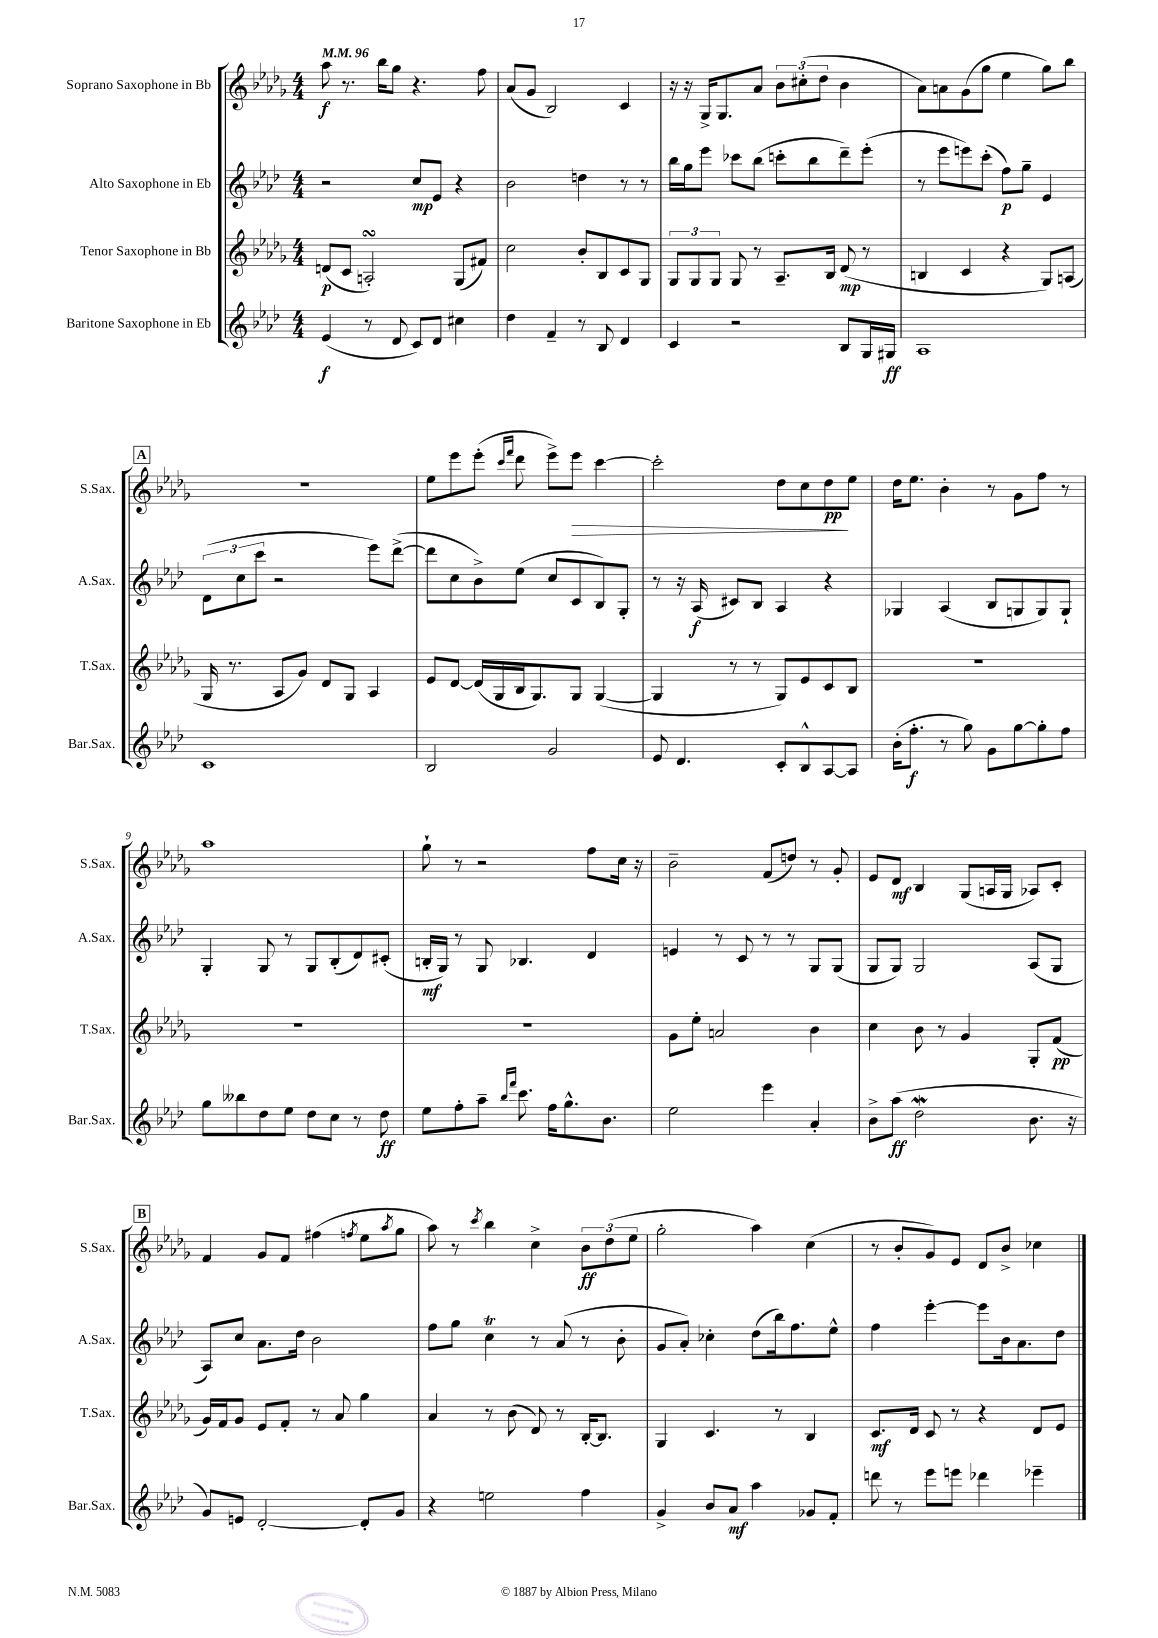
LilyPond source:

<<
\new StaffGroup <<
\new Staff = "s0" \with { instrumentName = "Soprano Saxophone in Bb" shortInstrumentName = "S.Sax." } {
    \clef treble \key des \major \numericTimeSignature \time 4/4 \tempo 4 = 96
    aes''8\f r8. bes''16 ges''8 r4. f''8 |
    aes'8( ges'8 bes2) c'4 |
    r16 r16 ges16-> ges8. aes'8 \tuplet 3/2 { bes'8 cis''8-.( des''8 } bes'4 |
    aes'8) a'8 ges'8( ges''8 ees''4 ges''8) bes''8 |
    \mark \markup { \box "A" } R1 |
    ees''8 ees'''8 ees'''8-.( \grace { c'''16 f'''16 } des'''8 ees'''8->) ees'''8\> c'''4~ |
    c'''2-. des''8 c''8 des''8\pp\! ees''8 |
    des''16 ees''8. bes'4-. r8 ges'8 f''8 r8 |
    aes''1 |
    ges''8-! r8 r2 f''8 c''16 r16 |
    bes'2-- f'8( d''8) r8 ges'8-. |
    ees'8 des'8\mf bes4 ges8( a16 ges16 aes8) c'8-. |
    \mark \markup { \box "B" } f'4 ges'8 f'8 fis''4( \acciaccatura { f''8 } ees''8 \acciaccatura { aes''8 } ges''8 |
    aes''8) r8 \acciaccatura { c'''8 } bes''4 c''4-> \tuplet 3/2 { bes'8\ff des''8( ees''8 } |
    ges''2-. aes''4) c''4( |
    r8 bes'8-. ges'8) ees'8 des'8 bes'8-> ces''4 \bar "|." |
}
\new Staff = "s1" \with { instrumentName = "Alto Saxophone in Eb" shortInstrumentName = "A.Sax." } {
    \clef treble \key aes \major \numericTimeSignature \time 4/4
    r2 c''8\mp ees'8 r4 |
    bes'2 d''4 r8 r8 |
    bes''16 g''16 ees'''8 ces'''8 bes''8( c'''8-. bes''8 des'''8--) ees'''8-.( |
    r8 ees'''8 e'''8) c'''8-.( f''8\p) g''8-- ees'4 |
    \mark \markup { \box "A" } \tuplet 3/2 { des'8( c''8 c'''8 } r2 ees'''8) des'''8~->( |
    des'''8 c''8 bes'8->) ees''8( c''8 c'8 bes8) g8-. |
    r8 r16 aes16\f( cis'8) bes8 aes4 r4 |
    ges4 aes4( bes8 g8 g8) g8-! |
    g4-. g8 r8 g8 bes8-.( des'8) cis'8-.( |
    b16-.\mf g16) r8 g8 bes4. des'4 |
    e'4 r8 c'8 r8 r8 g8 g8( |
    g8 g8) g2 aes8( g8 |
    \mark \markup { \box "B" } aes8) c''8 aes'8. des''16 bes'2 |
    f''8 g''8 c''4\trill r8 aes'8( r8 bes'8-. |
    g'8 aes'8-.) ces''4-. des''8( bes''16) f''8. ees''8-^ |
    f''4 ees'''4~-. ees'''8 bes'16 aes'8. des''8 \bar "|." |
}
\new Staff = "s2" \with { instrumentName = "Tenor Saxophone in Bb" shortInstrumentName = "T.Sax." } {
    \clef treble \key des \major \numericTimeSignature \time 4/4
    d'8\p( c'8 a2-.\turn) ges8( fis'8) |
    c''2 bes'8-. bes8 c'8 ges8 |
    \tuplet 3/2 { ges8 ges8 ges8 } ges8 r8 aes8.-- bes16 des'8\mp( r8 |
    b4 c'4 r4 ges8) a8( |
    \mark \markup { \box "A" } ges16 r8. aes8 ges'8) des'8 ges8 aes4 |
    ees'8 des'8~ des'16( ges16 bes16 ges8.) ges8 ges4~( |
    ges4 r8 r8 ges8) ees'8 c'8 bes8 |
    R1 |
    R1 |
    R1 |
    ges'8 ees''8-. a'2 bes'4 |
    c''4 bes'8 r8 ges'4 ges8-. f'8\pp( |
    \mark \markup { \box "B" } ges'16) f'16 ges'8 ees'8 f'8-. r8 aes'8 ges''4 |
    aes'4 r8 bes'8( des'8) r8 bes16~-. bes8. |
    ges4 c'4. r8 bes4 |
    c'8.\mf des'16 c'8 r8 r4 des'8 ees'8 \bar "|." |
}
\new Staff = "s3" \with { instrumentName = "Baritone Saxophone in Eb" shortInstrumentName = "Bar.Sax." } {
    \clef treble \key aes \major \numericTimeSignature \time 4/4
    ees'4\f( r8 des'8 c'8) des'8 cis''4 |
    des''4 f'4-- r8 bes8 des'4 |
    c'4 r2 bes8 g16 gis16\ff |
    aes1 |
    \mark \markup { \box "A" } c'1 |
    bes2 g'2 |
    ees'8 des'4. c'8-. bes8-^ aes8~ aes8 |
    bes'16-.( f''8.-.\f r8 g''8) g'8 g''8~ g''8-. f''8 |
    g''8 beses''8 des''8 ees''8 des''8 c''8 r8 des''8\ff |
    ees''8 f''8-. aes''8-- \grace { bes''16 f'''16 } c'''8. f''16 g''8.-^ bes'8. |
    ees''2 ees'''4 aes'4-. |
    bes'8-> aes''8\ff( des''2\mordent bes'8. r16 |
    \mark \markup { \box "B" } g'8) e'8 des'2~-. des'8-. g'8 |
    r4 e''2 f''4 |
    g'4-> bes'8 aes'8\mf aes''4 ges'8 f'8-. |
    d'''8 r8 ees'''8 e'''8 des'''4 ees'''4-- \bar "|." |
}
>>
>>
